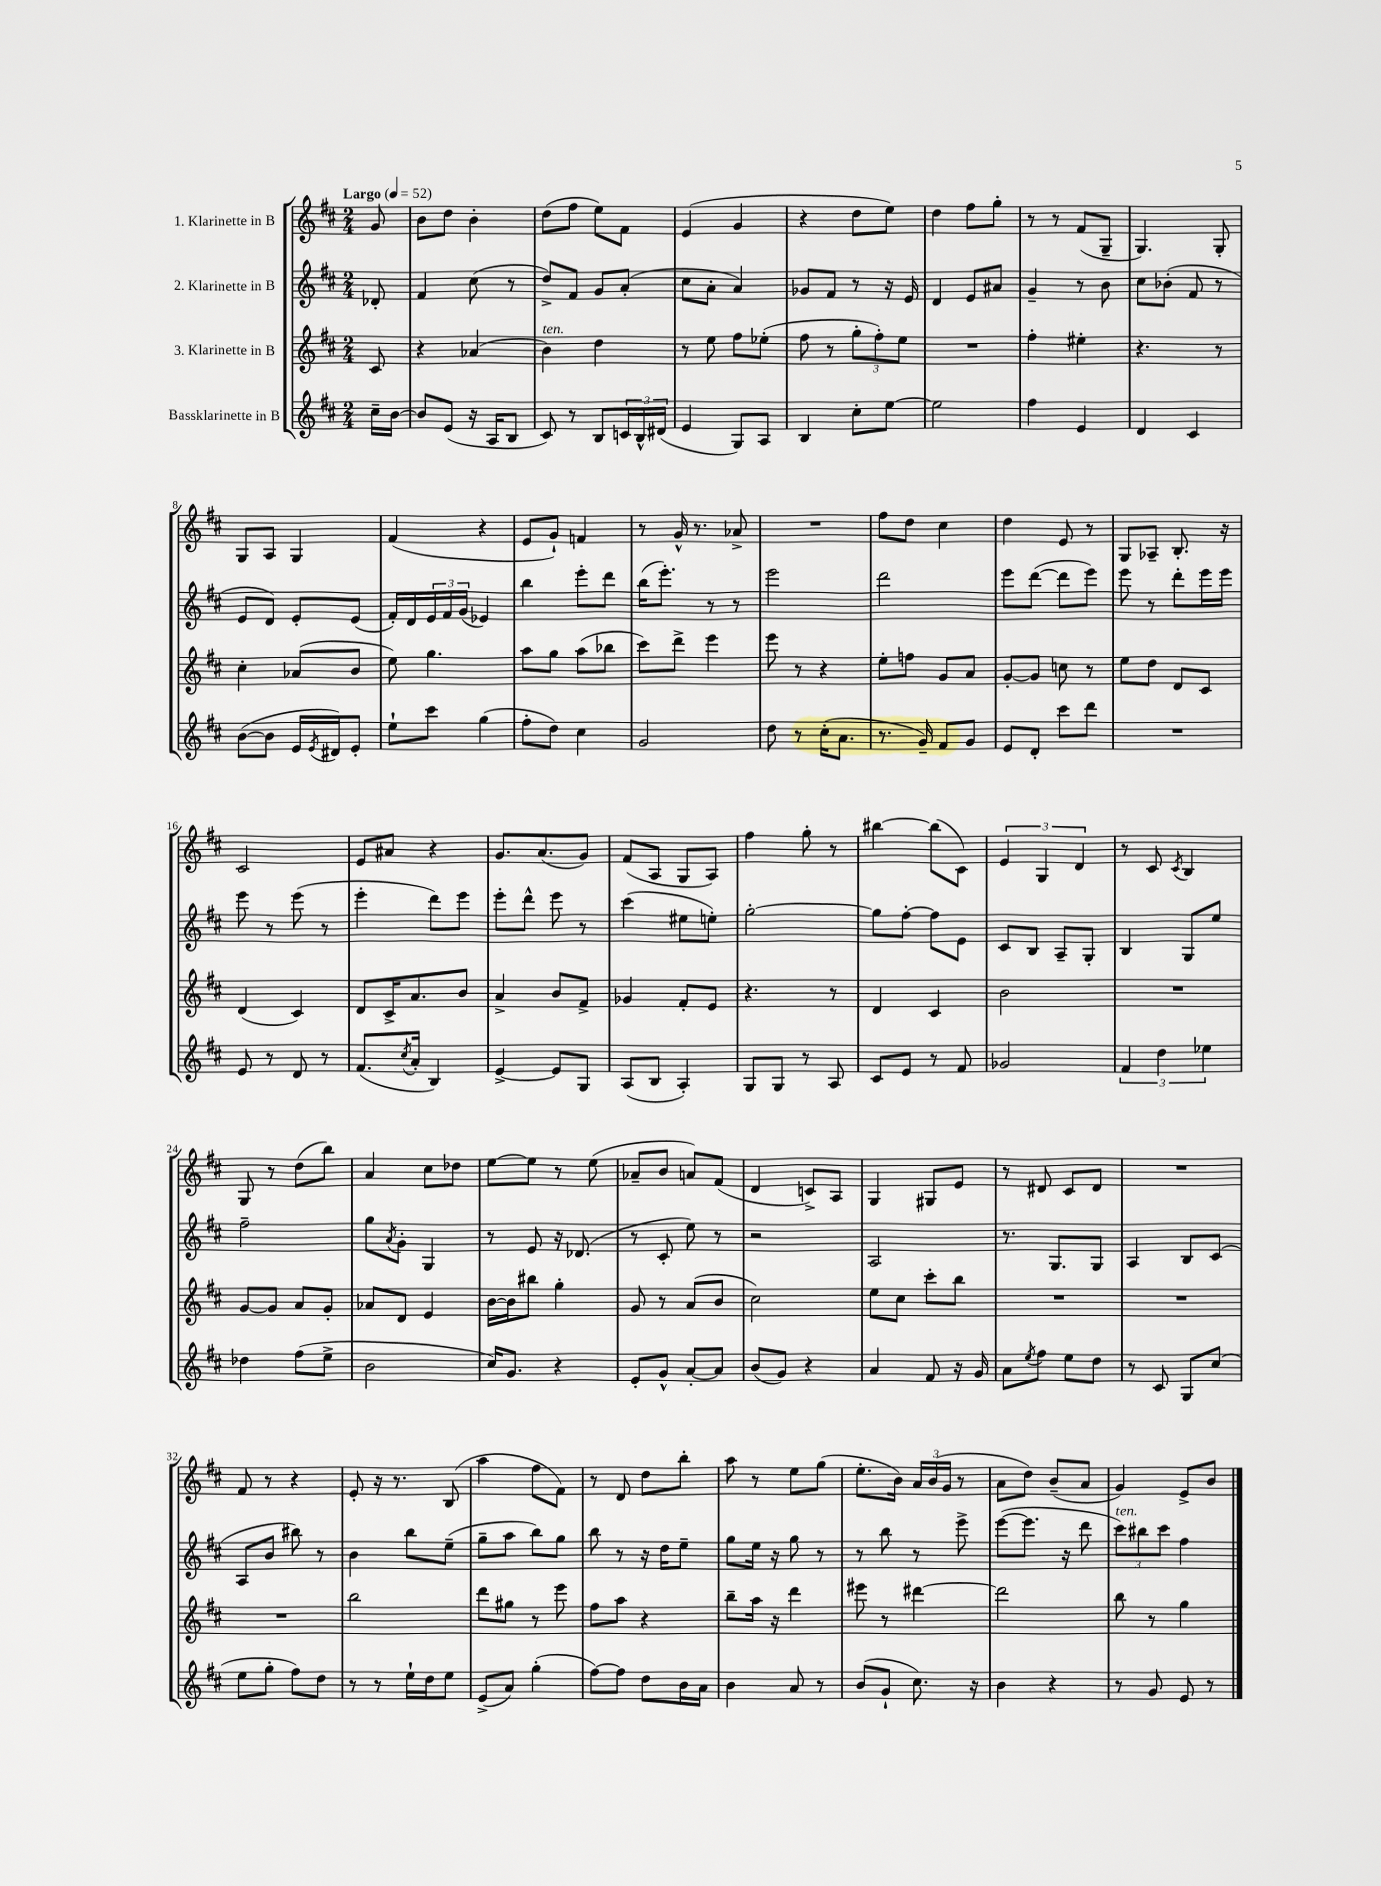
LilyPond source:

<<
\new StaffGroup <<
\new Staff = "s0" \with { instrumentName = "1. Klarinette in B" } {
    \clef treble \key d \major \numericTimeSignature \time 2/4 \partial 8 \tempo "Largo" 4 = 52
    g'8 |
    b'8 d''8 b'4-. |
    d''8( fis''8 e''8) fis'8 |
    e'4( g'4 |
    r4 d''8 e''8) |
    d''4 fis''8 g''8-. |
    r8 r8 fis'8( g8-- |
    g4.) g8-. |
    g8 a8 g4 |
    fis'4( r4 |
    e'8 g'8-!) f'4 |
    r8 g'16-^ r8. aes'8-> |
    R2 |
    fis''8 d''8 cis''4 |
    d''4 e'8 r8 |
    g8 aes8-- b8.-. r16 |
    cis'2 |
    e'8 ais'8 r4 |
    g'8. a'8.( g'8) |
    fis'8( a8 g8 a8) |
    fis''4 g''8-. r8 |
    bis''4~ bis''8( cis'8) |
    \tuplet 3/2 { e'4 g4 d'4 } |
    r8 cis'8 \acciaccatura { cis'8 } b4 |
    g8 r8 d''8( b''8) |
    a'4 cis''8 des''8 |
    e''8~ e''8 r8 e''8( |
    aes'8-- b'8 a'8) fis'8( |
    d'4 c'8->) a8 |
    g4 gis8 e'8 |
    r8 dis'8 cis'8 dis'8 |
    R2 |
    fis'8 r8 r4 |
    e'8-. r16 r8. b8( |
    a''4 fis''8 fis'8) |
    r8 d'8 d''8 b''8-. |
    a''8 r8 e''8 g''8( |
    e''8.-. b'16) \tuplet 3/2 { a'16 b'16( g'16 } r8 |
    a'8 d''8) b'8--( a'8 |
    g'4) e'8-> b'8 \bar "|." |
}
\new Staff = "s1" \with { instrumentName = "2. Klarinette in B" } {
    \clef treble \key d \major \numericTimeSignature \time 2/4 \partial 8
    des'8-. |
    fis'4 cis''8( r8 |
    d''8->) fis'8 g'8 a'8-.( |
    cis''8 a'8-. a'4) |
    ges'8 fis'8 r8 r16 e'16 |
    d'4 e'8 ais'8 |
    g'4-- r8 b'8 |
    cis''8 bes'8-.( fis'8 r8 |
    e'8 d'8) e'8-. e'8( |
    fis'16-.) d'16 \tuplet 3/2 { e'16 fis'16 g'16( } ees'4) |
    b''4 e'''8-. d'''8 |
    b''16( e'''8.-.) r8 r8 |
    e'''2 |
    d'''2 |
    e'''8 d'''8~( d'''8 e'''8) |
    e'''8 r8 d'''8-. e'''16 e'''16 |
    e'''8 r8 e'''8( r8 |
    e'''4-. d'''8) e'''8 |
    e'''8-. d'''8-^ e'''8 r8 |
    cis'''4( eis''8 e''8-.) |
    g''2~-. |
    g''8 fis''8~-. fis''8 e'8 |
    cis'8 b8 a8-- g8-. |
    b4 g8 e''8 |
    fis''2-- |
    g''8 \acciaccatura { a'8 } g'8-. g4 |
    r8 e'8 r16 des'8.( |
    r8 cis'8-. e''8) r8 |
    r2 |
    a2 |
    r8. g8. g8 |
    a4 b8 cis'8( |
    a8 b'8 bis''8) r8 |
    b'4 b''8 e''8--( |
    g''8-- a''8 b''8) g''8 |
    b''8 r8 r16 d''16 e''8-- |
    g''8 e''16 r16 g''8 r8 |
    r8 b''8 r8 e'''8-> |
    e'''8~( e'''8. r16 d'''8 |
    \tuplet 3/2 { cis'''8^\markup { \italic "ten." }) bis''8 cis'''8 } fis''4 \bar "|." |
}
\new Staff = "s2" \with { instrumentName = "3. Klarinette in B" } {
    \clef treble \key d \major \numericTimeSignature \time 2/4 \partial 8
    cis'8 |
    r4 aes'4( |
    b'4^\markup { \italic "ten." }) d''4 |
    r8 e''8 fis''8 ees''8-.( |
    fis''8 r8 \tuplet 3/2 { g''8-. fis''8-.) e''8 } |
    R2 |
    fis''4-. eis''4-. |
    r4. r8 |
    cis''4-. aes'8( b'8 |
    e''8) g''4. |
    a''8 g''8 a''8( bes''8 |
    cis'''8) d'''8-> e'''4 |
    e'''8 r8 r4 |
    e''8-. f''8 g'8 a'8 |
    g'8~-. g'8 c''8 r8 |
    e''8 d''8 d'8 cis'8 |
    d'4( cis'4) |
    d'8 cis'16-> a'8. b'8 |
    a'4-> b'8 fis'8-> |
    ges'4 fis'8-. e'8 |
    r4. r8 |
    d'4 cis'4 |
    b'2 |
    R2 |
    g'8~ g'8 a'8 g'8-. |
    aes'8 d'8 e'4 |
    b'16~ b'16 bis''8 g''4-. |
    g'8 r8 a'8( b'8 |
    cis''2) |
    e''8 cis''8 cis'''8-. b''8 |
    R2 |
    R2 |
    R2 |
    b''2 |
    d'''8 gis''8 r8 e'''8 |
    fis''8 a''8 r4 |
    b''8-- a''16 r16 d'''4 |
    eis'''8 r8 dis'''4~ |
    dis'''2 |
    b''8 r8 g''4 \bar "|." |
}
\new Staff = "s3" \with { instrumentName = "Bassklarinette in B" } {
    \clef treble \key d \major \numericTimeSignature \time 2/4 \partial 8
    cis''16-- b'16~ |
    b'8 e'8( r16 a16 b8 |
    cis'8) r8 b8 \tuplet 3/2 { c'16 b16-^ dis'16( } |
    e'4 g8) a8 |
    b4 cis''8-. e''8~ |
    e''2 |
    fis''4 e'4 |
    d'4 cis'4 |
    b'8~( b'8 e'16 \acciaccatura { e'8 } dis'16) e'8-. |
    e''8-! cis'''8 g''4( |
    fis''8-. d''8) cis''4 |
    g'2 |
    d''8 r8 cis''16-.( a'8. |
    r8. g'16--) fis'8 g'8 |
    e'8 d'8-. cis'''8 d'''8 |
    R2 |
    e'8 r8 d'8 r8 |
    fis'8.( \acciaccatura { cis''8 } a'16-. b4) |
    e'4~-> e'8 g8 |
    a8( b8 a4-.) |
    g8 g8 r8 a8 |
    cis'8 e'8 r8 fis'8 |
    ges'2 |
    \tuplet 3/2 { fis'4 d''4 ees''4 } |
    des''4 fis''8( e''8-> |
    b'2 |
    cis''16) g'8. r4 |
    e'8-. g'8-^ a'8~-. a'8 |
    b'8( g'8) r4 |
    a'4 fis'8 r16 g'16 |
    a'8 \acciaccatura { e''8 } fis''8 e''8 d''8 |
    r8 cis'8 g8 cis''8( |
    e''8 g''8-. fis''8) d''8 |
    r8 r8 e''16-! d''16 e''8 |
    e'8->( a'8) g''4-.( |
    fis''8~) fis''8 d''8 b'16 a'16 |
    b'4 a'8 r8 |
    b'8( g'8-! cis''8.) r16 |
    b'4 r4 |
    r8 g'8 e'8 r8 \bar "|." |
}
>>
>>
